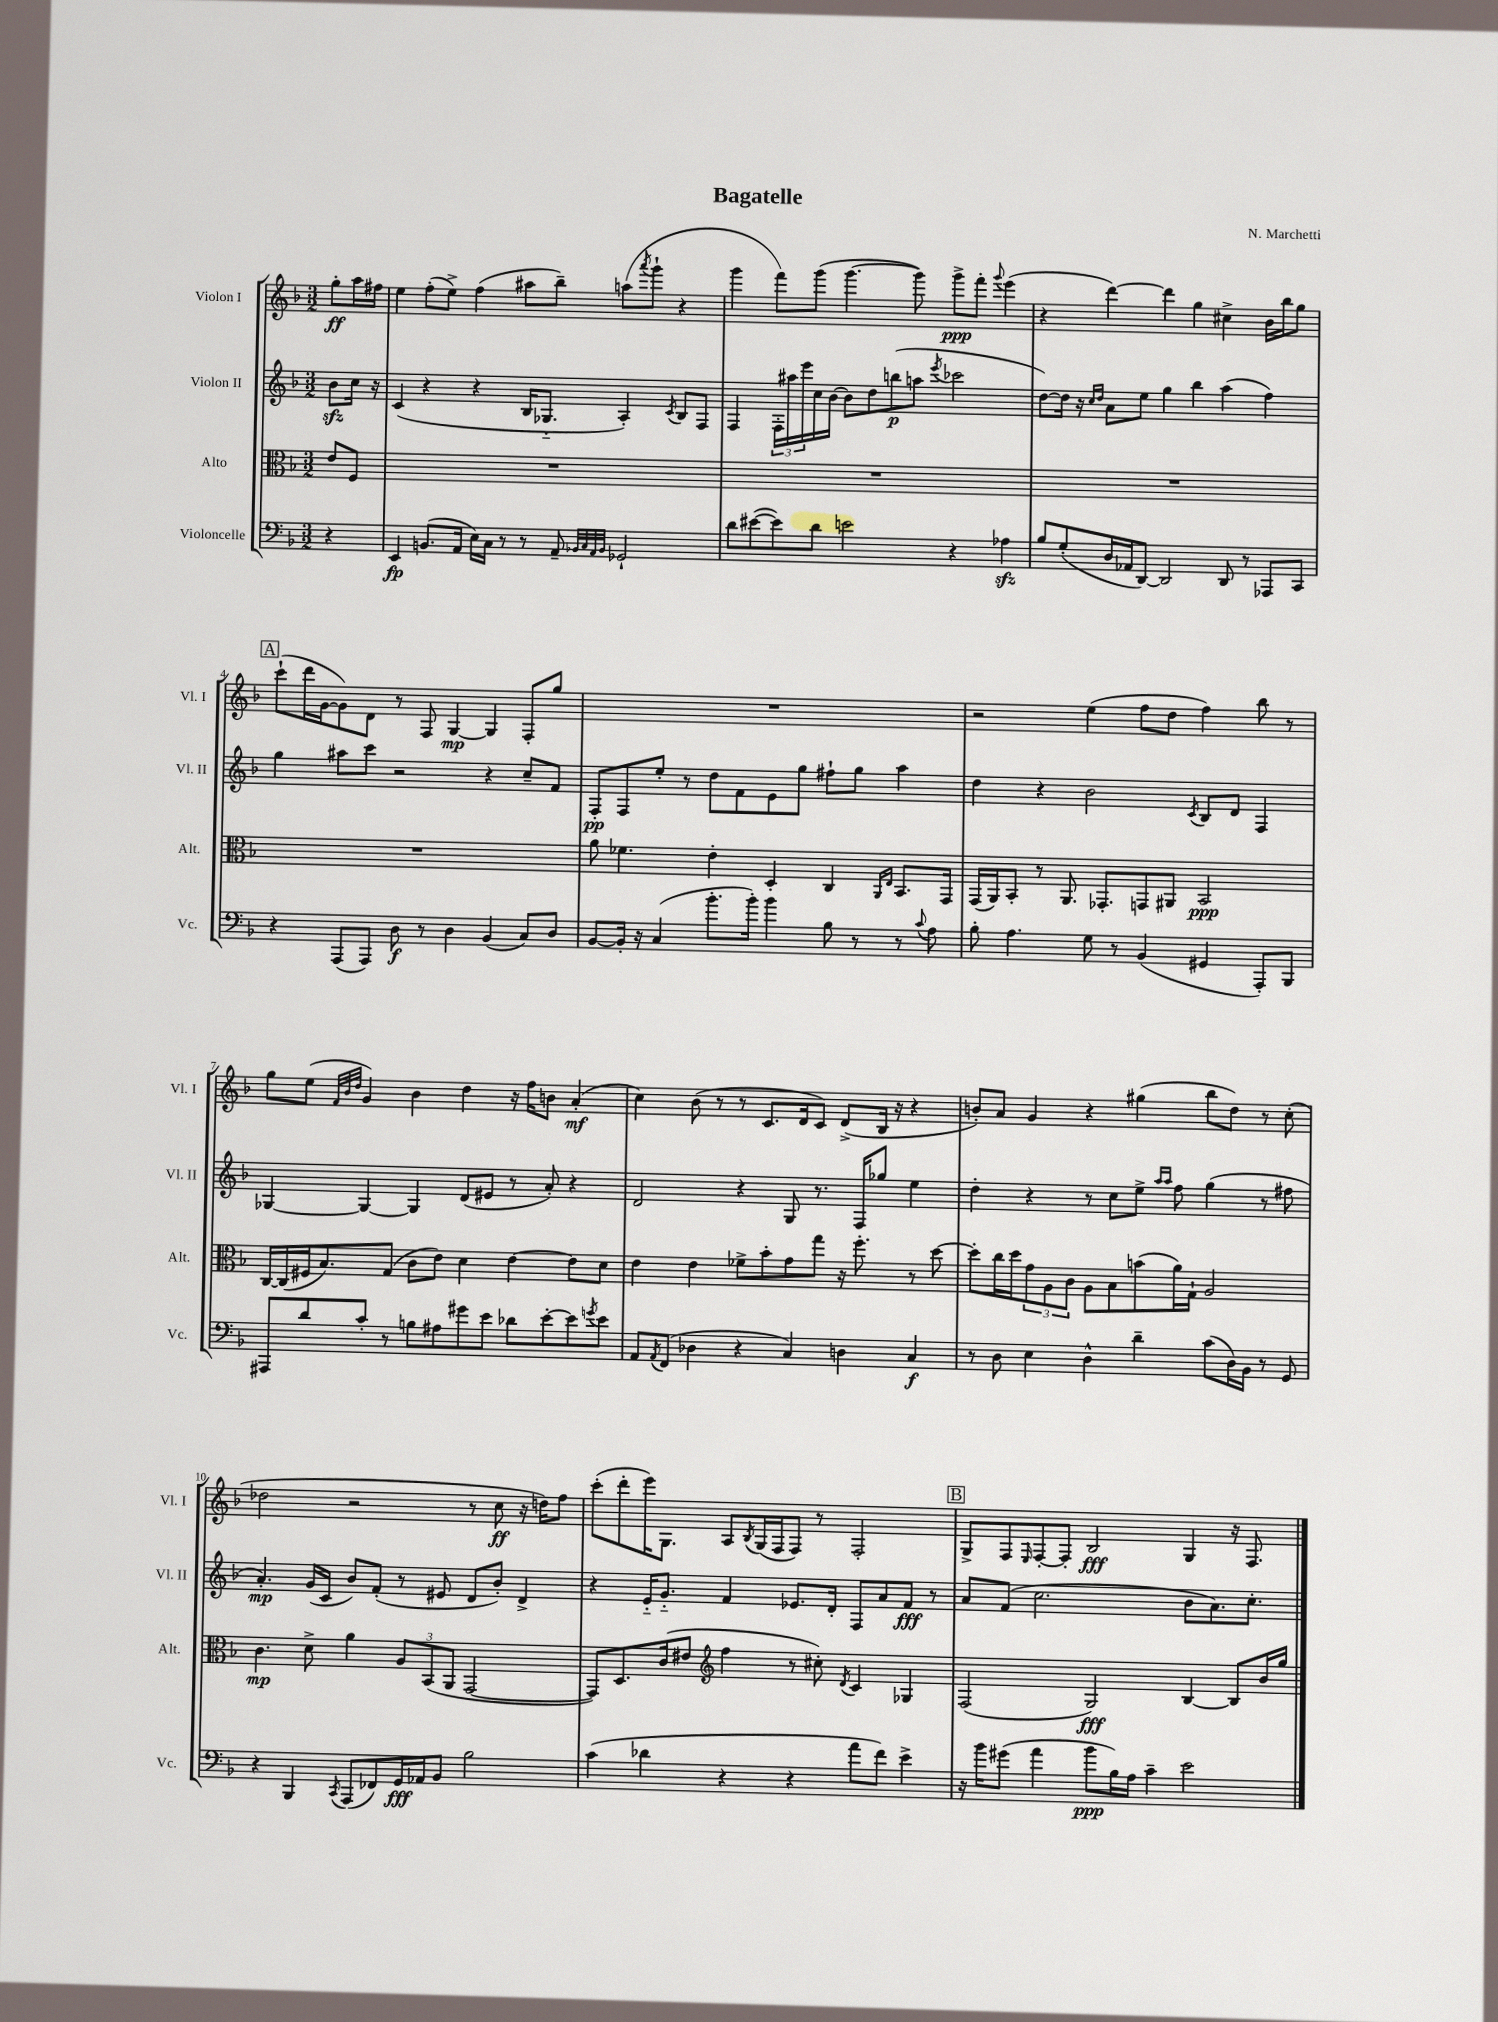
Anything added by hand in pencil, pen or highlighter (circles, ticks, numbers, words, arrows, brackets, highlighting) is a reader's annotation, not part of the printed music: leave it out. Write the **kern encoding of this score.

**kern	**kern	**kern	**kern
*staff4	*staff3	*staff2	*staff1
*clefF4	*clefC3	*clefG2	*clefG2
*k[b-]	*k[b-]	*k[b-]	*k[b-]
*M3/2	*M3/2	*M3/2	*M3/2
4r	8e	8b-	8gg'
.	8F	16cc	16aa
.	.	16r	16ff#
=	=	=	=
4EE	1.r	(4c	4ee
(8.BB	.	4r	(8ff'
.	.	.	8ee^)
16AA	.	.	.
16E)	.	4r	(4ff
16C	.	.	.
8r	.	.	.
8r	.	16B-	8aa#
.	.	8.G-'~	.
8AA~	.	.	8bb-~)
32qqBB-	.	.	.
32qqC	.	.	.
32qqAA	.	.	.
32qqBB-	.	.	.
2GG-`	.	4A')	(8aa
.	.	.	8qaaa
.	.	.	8ggg`
.	.	8qc	.
.	.	8B-	4r
.	.	8F	.
=	=	=	=
8d	1.r	4F	4ggg
([8e#	.	.	.
8e#])	.	24F'	8fff)
.	.	24aa#	.
.	.	24eee	.
8d	.	16cc	(8ggg
.	.	[16b-	.
2e	.	8b-]	[4.ggg
.	.	8dd	.
.	.	(8bb	.
.	.	8aa	8ggg])
.	.	8qeee	.
4r	.	2ccc-	8ggg^
.	.	.	8fff'
.	.	.	8qqggg
4A-	.	.	(4eee
=	=	=	=
8B-	1.r	[8dd)	4r
(8G'	.	16dd]	.
.	.	16r	.
.	.	16qqcc	.
.	.	16qqdd	.
16D	.	8a	[4ddd)
16AA-	.	.	.
[8DD)	.	8ee	.
2DD]	.	4gg	4ddd]
.	.	4bb-	4gg
8DD	.	(4aa	4cc#^
8r	.	.	.
8AAA-	.	4ff)	16b-
.	.	.	16bb-
8CC	.	.	8gg
=	=	=	=
4r	1.r	4gg	(8ccc`
.	.	.	16ddd
.	.	.	[16g
(8AAA	.	8aa#	8g])
8AAA)	.	8ccc	8d
8D	.	2r	8r
8r	.	.	8F
4D	.	.	[4G
(4BB-	.	4r	4G]
8C)	.	8cc~	8F'
8D	.	8f	8gg
=	=	=	=
[8BB-	8a	8F'	1.r
16BB-']	4.f-	8F	.
16r	.	.	.
(4C	.	8ee'	.
.	.	8r	.
8.b-'	4e'	8dd	.
.	.	8f	.
16b-')	.	.	.
4b-	4D'	8e	.
.	.	8gg	.
8B-	4C	8ff#`	.
8r	.	8gg	.
.	16qqAA	.	.
.	16qqE	.	.
8r	8.BB-	4aa	.
8qqc	.	.	.
8A	.	.	.
.	16GG	.	.
=	=	=	=
8B-'	(16GG	4dd	2r
.	16AA)	.	.
4.A	8BB-'	.	.
.	8r	4r	.
.	8.AA	.	.
8G	.	2b-	(4ee
.	8.GG-'	.	.
8r	.	.	.
(4BB-	8GG	.	8ff
.	8AA#	.	8dd
.	.	8qc	.
4GG#	2BB-	8B-	4ff)
.	.	8d	.
8AAA')	.	4F	8bb-
8BBB-	.	.	8r
=	=	=	=
8AAA#	[16C	[4G-	8gg
.	(16C]	.	.
8d	16F#	.	(8ee
.	8.B-)	.	.
.	.	.	32qqf
.	.	.	32qqb-
.	.	.	32qqdd
8c'	.	4G-_	4g)
8r	(8G	.	.
8B	8c	4G-]	4b-
8A#	8e)	.	.
8g#	4d	(8d	4dd
8e	.	8e#	.
8d-	[4e	8r	16r
.	.	.	16ff
[8e'	.	8a')	8b
8e]	8e]	4r	(4a'
8qg	.	.	.
8e	8d	.	.
=	=	=	=
8AA	4e	2d	4cc)
8qAA	.	.	.
(8FF	.	.	.
4D-	4e	.	(8b-
.	.	.	8r
4r	8f-^	4r	8r
.	8b-'	.	8.c
4C)	8g	8G	.
.	.	.	16d
.	8gg	8.r	8c)
4D	16r	.	(8d^
.	8.ff'	16F	.
.	.	8gg-	16B-
.	.	.	16r
4C	8r	4ee	4r
.	[8dd	.	.
=	=	=	=
8r	8dd']	4dd'	8b')
8D	16cc	.	8a
.	16dd	.	.
4E	12g	4r	4g
.	12A	.	.
.	12c	.	.
4D^^	8A	8r	4r
.	8B-	8cc	.
4d~	(8b	8ee^	(4gg#
.	.	16qqaa	.
.	.	16qqaa	.
.	16a)	8ff	.
.	16G`	.	.
(8c	2A	(4gg	8bb-
16D)	.	.	8dd)
16BB-	.	.	.
8r	.	8r	8r
8GG	.	8ff#	(8cc'
=	=	=	=
4r	4.c	4.a')	2dd-
4BBB-	.	.	.
.	8d^	(16g	.
.	.	16c	.
8qCC	.	.	.
(8AAA	4a	8b-)	2r
8FF-)	.	(8f'	.
16GG	12A	8r	.
16AA-	.	.	.
.	(12BB-	.	.
8BB-	.	8e#	.
.	12AA	.	.
2B-	[2GG	8d	8r
.	.	8b-')	8cc
.	.	4d^	16r
.	.	.	16dd)
.	.	.	8ff
=	=	=	=
(4c	8GG])	4r	(8ccc'
.	8.D	.	8ddd'
4d-	.	16e'~	16eee)
.	(16c	8.g'~	8.G
.	8e#	.	.
*	*clefG2	*	*
4r	4ff	4f	8A
.	.	.	8qB-
.	.	.	(16G
.	.	.	16F
4r	8r	8.e-	8F)
.	8cc#')	.	8r
.	.	16d'	.
.	8qd	.	.
8a	4c	8F	2F'
8f)	.	8a	.
4e^	4G-	8f	.
.	.	8r	.
=	=	=	=
16r	(2F	8a	8G^
16b-	.	.	.
(8g#	.	(8f	8F
.	.	.	16qqE
4a	.	2.cc	[8F'
.	.	.	8F']
8b-	2G)	.	2B-
16B-)	.	.	.
16A	.	.	.
4c~	.	.	.
2e	[4B-	8b-	4G
.	.	8.a)	.
.	8B-]	.	16r
.	.	8.cc'	8.F
.	16b-	.	.
.	16gg	.	.
==	==	==	==
*-	*-	*-	*-
